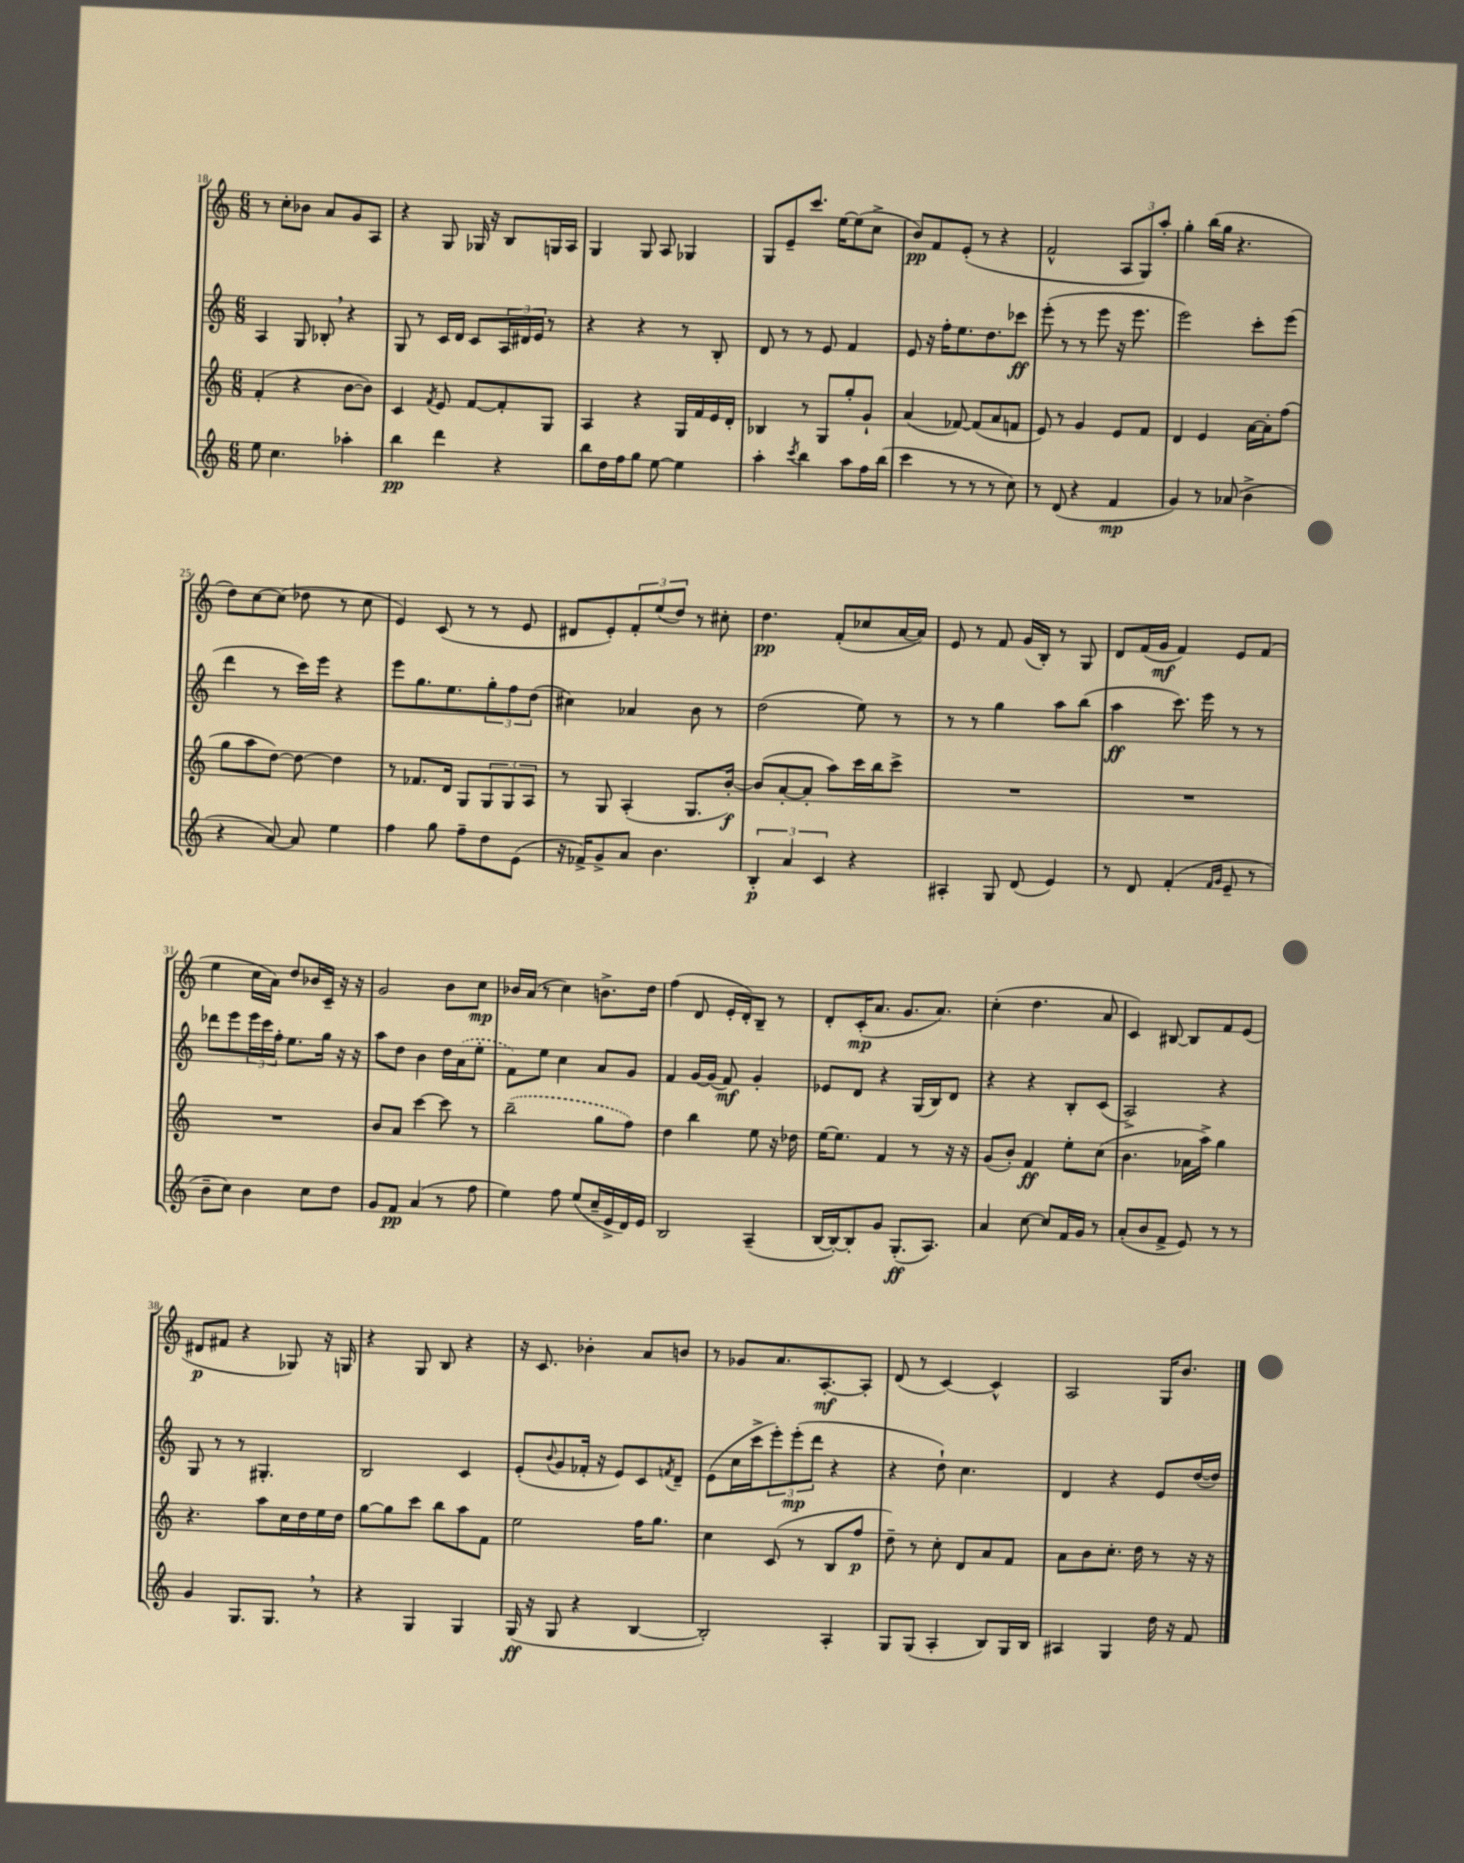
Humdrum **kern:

**kern	**dynam	**kern	**dynam	**kern	**dynam	**kern	**dynam
*part4	*part4	*part3	*part3	*part2	*part2	*part1	*part1
*staff4	*staff4	*staff3	*staff3	*staff2	*staff2	*staff1	*staff1
*clefG2	*	*clefG2	*	*clefG2	*	*clefG2	*
*k[]	*	*k[]	*	*k[]	*	*k[]	*
*M6/8	*	*M6/8	*	*M6/8	*	*M6/8	*
=18	=18	=18	=18	=18	=18	=18	=18
8ee\	.	(4f'/	.	4A/	.	8r	.
4.cc\	.	.	.	.	.	8cc'\L	.
.	.	4r	.	8G/	.	8b-X\J	.
.	.	.	.	8B-X',/	.	8a/L	.
4aa-X'\	.	[8b\L	.	4r	.	8g/	.
.	.	8b\J])	.	.	.	8A/J	.
=19	=19	=19	=19	=19	=19	=19	=19
4bb\	pp	4c/	.	8G/	.	4r	.
.	.	.	.	8r	.	.	.
.	.	8qf/	.	.	.	.	.
4ddd\	.	8e/	.	16c/LL	.	8G/	.
.	.	.	.	16d/JJ	.	.	.
.	.	[8f/L	.	8c/L	.	16G-X/	.
.	.	.	.	.	.	16r	.
4r	.	8f'/]	.	24A/L	.	8B/L	.
.	.	.	.	24d#X/	.	.	.
.	.	.	.	24e/JJ	.	.	.
.	.	8G/J	.	8r	.	16Gn/L	.
.	.	.	.	.	.	16A/JJ	.
=20	=20	=20	=20	=20	=20	=20	=20
8bb\L	.	4A/	.	4r	.	4G/	.
16dd\L	.	.	.	.	.	.	.
16ff\J	.	.	.	.	.	.	.
8gg\J	.	4r	.	4r	.	8G/	.
[8ee\	.	.	.	.	.	8A/	.
4ee\]	.	16G/LL	.	8r	.	4G-X/	.
.	.	16f/	.	.	.	.	.
.	.	16e/	.	8B'/	.	.	.
.	.	16d'/JJ	.	.	.	.	.
=21	=21	=21	=21	=21	=21	=21	=21
4aa'\	.	4B-X/	.	8d/	.	8G/L	.
.	.	.	.	8r	.	8e~/	.
8qccc/	.	.	.	.	.	.	.
4bb\	.	8r	.	8r	.	8.ccc/J	.
.	.	8G/L	.	8e/	.	.	.
.	.	.	.	.	.	[16ee\KL	.
8aa\L	.	8gg'/	.	4f/	.	(8ee\]	.
16ff\L	.	8g`/J	.	.	.	8cc^\J	.
(16bb\JJ	.	.	.	.	.	.	.
=22	=22	=22	=22	=22	=22	=22	=22
4ccc\	.	(4a/	.	8e/	.	8b/L)	pp
.	.	.	.	16r	.	8f/	.
.	.	.	.	16ff'\KL	.	.	.
8r	.	[8f-X/)	.	8.ee\	.	(8e'/J	.
8r	.	(8f-/L]	.	.	.	8r	.
.	.	.	.	8.dd\	.	.	.
8r	.	8a/	.	.	.	4r	.
8cc\)	.	8fn/J	.	8ccc-X\J	ff	.	.
=23	=23	=23	=23	=23	=23	=23	=23
8r	.	8e/)	.	(8eee'\	.	2f^^/	.
(8d/	.	8r	.	8r	.	.	.
4r	.	4g/	.	8r	.	.	.
.	.	.	.	8eee\	.	.	.
4f/	mp	8e/L	.	16r	.	12A/L	.
.	.	.	.	8.eee\	.	.	.
.	.	.	.	.	.	12G/)	.
.	.	8f/J	.	.	.	.	.
.	.	.	.	.	.	12aa'/J	.
=24	=24	=24	=24	=24	=24	=24	=24
4g/)	.	4d/	.	2eee\)	.	4gg'\	.
8r	.	4e/	.	.	.	(16bb\LL	.
.	.	.	.	.	.	16gg\JJ	.
(8a-X/	.	.	.	.	.	4.r	.
4b^\	.	[16a\LL	.	8ccc'\L	.	.	.
.	.	16a'\J]	.	.	.	.	.
.	.	(8ff\J	.	(8eee\J	.	.	.
!!LO:LB:g=z
=25	=25	=25	=25	=25	=25	=25	=25
4r	.	8gg\L	.	4ddd\	.	8dd\L)	.
.	.	8aa\	.	.	.	[8cc\	.
[8a/)	.	[8dd\J)	.	8r	.	(8cc\J]	.
8a/]	.	8dd\_	.	16ccc\LL)	.	8dd-X\	.
.	.	.	.	16eee\JJ	.	.	.
4ee\	.	4dd\]	.	4r	.	8r	.
.	.	.	.	.	.	8cc\	.
=26	=26	=26	=26	=26	=26	=26	=26
4ff\	.	8r	.	8eee\L	.	4e/)	.
.	.	8.f-X/L	.	8.gg\	.	.	.
8gg\	.	.	.	.	.	(8c/	.
.	.	16d/Jk	.	8.ee\	.	.	.
8ff~\L	.	8G/L	.	.	.	8r	.
8dd\	.	12G/	.	12gg'\	.	8r	.
.	.	12G/	.	12ff\	.	.	.
(8e\J	.	.	.	.	.	8e/	.
.	.	12A/J	.	(12dd\J	.	.	.
=27	=27	=27	=27	=27	=27	=27	=27
16r	.	8r	.	4cc#X\)	.	8d#X/L	.
16f-X^/KL)	.	.	.	.	.	.	.
8g^/	.	8G/	.	.	.	8e'/)	.
8a/J	.	(4A'/	.	4a-X/	.	12f'/	.
.	.	.	.	.	.	(12ee/	.
4.b\	.	.	.	.	.	.	.
.	.	.	.	.	.	12dd/J)	.
.	.	8.G/L	.	8b\	.	8r	.
.	.	.	.	8r	.	8cc#X'\	.
.	.	[16b'/Jk)	f	.	.	.	.
=28	=28	=28	=28	=28	=28	=28	=28
6B'/	p	(8b/L]	.	(2dd\	.	4.dd\	pp
.	.	[8a'/	.	.	.	.	.
6a/	.	.	.	.	.	.	.
.	.	8a'/J]	.	.	.	.	.
6c/	.	.	.	.	.	.	.
.	.	8aa\L)	.	.	.	(8f'/L	.
4r	.	16ccc\L	.	8ee\)	.	8cc-X/	.
.	.	16bb\J	.	.	.	.	.
.	.	8ccc^\J	.	8r	.	[16a/L	.
.	.	.	.	.	.	16a/JJ])	.
=29	=29	=29	=29	=29	=29	=29	=29
4A#X'/	.	2.r	.	8r	.	8e/	.
.	.	.	.	8r	.	8r	.
8G/	.	.	.	4gg\	.	8f/	.
(8d/	.	.	.	.	.	(16g/LL	.
.	.	.	.	.	.	16B'/JJ)	.
4e/)	.	.	.	8aa\L	.	8r	.
.	.	.	.	(8bb\J	.	8G/	.
=30	=30	=30	=30	=30	=30	=30	=30
8r	.	2.r	.	4aa\	ff	8d/L	.
8d/	.	.	.	.	.	(16f/L	.
.	.	.	.	.	.	16g/JJ	mf
(4f'/	.	.	.	8.ccc\)	.	4f/)	.
.	.	.	.	16eee\	.	.	.
16qqf/LL	.	.	.	.	.	.	.
16qqg/JJ	.	.	.	.	.	.	.
8e~/	.	.	.	8r	.	8e/L	.
8r	.	.	.	8r	.	(8f/J	.
!!LO:LB:g=z
=31	=31	=31	=31	=31	=31	=31	=31
8b~\L	.	2.r	.	8ddd-X\L	.	4ee\	.
8cc\J)	.	.	.	8eee\	.	.	.
4b\	.	.	.	24eee\L	.	16cc\LL	.
.	.	.	.	24ccc\	.	.	.
.	.	.	.	.	.	16a\JJ)	.
.	.	.	.	24ff'\JJ	.	.	.
.	.	.	.	8.ee\L	.	8dd/L	.
8cc\L	.	.	.	.	.	16b-X/L	.
.	.	.	.	16gg\Jk	.	16c~/JJ	.
8dd\J	.	.	.	16r	.	16r	.
.	.	.	.	16r	.	16r	.
=32	=32	=32	=32	=32	=32	=32	=32
8g/L	.	8b/L	.	8aa\L	.	2g/	.
8f/J	pp	8a/J	.	8dd\J	.	.	.
(4a/	.	[4ccc\	.	4b\	.	.	.
8r	.	8ccc\]	.	16dd\LL	.	8b\L	.
.	.	.	.	(16a\J	.	.	.
8ff\	.	8r	.	8ee'\J	.	8cc\J	mp
=33	=33	=33	=33	=33	=33	=33	=33
4ee\)	.	(2bb~\	.	8f\L)	.	16b-X/LL	.
.	.	.	.	.	.	(16a/JJ	.
.	.	.	.	8ee\J	.	8r	.
8ff\	.	.	.	4cc\	.	4cc\)	.
(8ee/L	.	.	.	.	.	.	.
16cc~/L	.	8gg\L	.	8a/L	.	8.bn^\L	.
16e^/	.	.	.	.	.	.	.
16d/)	.	8ff\J)	.	8g/J	.	.	.
16e/JJ	.	.	.	.	.	16dd\Jk	.
=34	=34	=34	=34	=34	=34	=34	=34
2B/	.	4dd\	.	4f/	.	(4ff\	.
.	.	4bb\	.	[16g/LL	.	8d/	.
.	.	.	.	(16g/JJ]	.	.	.
.	.	.	.	8f/)	mf	16e'/LL	.
.	.	.	.	.	.	16d'/J)	.
(4A~/	.	8ee\	.	4g'/	.	8B~/J	.
.	.	16r	.	.	.	8r	.
.	.	16dd-X\	.	.	.	.	.
=35	=35	=35	=35	=35	=35	=35	=35
[16B/LL	.	[16ee\KL	.	8e-X/L	.	8d'/L	.
16B'/J_)	.	8.ee\J]	.	.	.	.	.
8B'/]	.	.	.	8d/J	.	(16c'/K	mp
.	.	.	.	.	.	8.a/J	.
8g/J	.	4f/	.	4r	.	.	.
(8.G'/L	ff	.	.	.	.	8.g/L	.
.	.	8r	.	(16G/LL	.	.	.
8.A/J)	.	.	.	16B/J)	.	8.a/J)	.
.	.	16r	.	8d/J	.	.	.
.	.	16r	.	.	.	.	.
=36	=36	=36	=36	=36	=36	=36	=36
4a/	.	(8g/L	.	4r	.	(4cc'\	.
.	.	8b'/J)	.	.	.	.	.
[8cc\	.	4f/	ff	4r	.	4.dd\	.
8cc/L]	.	.	.	.	.	.	.
16f/L	.	8ee'\L	.	8B'/L	.	.	.
16g/JJ	.	.	.	.	.	.	.
8r	.	(8cc\J	.	(8c/J	.	8a/	.
=37	=37	=37	=37	=37	=37	=37	=37
(8a'/L	.	4.b\	.	2A^/)	.	4c/)	.
8b/	.	.	.	.	.	.	.
8f^/J	.	.	.	.	.	[8B#X/	.
8e/)	.	16a-X\LL	.	.	.	8B#/L]	.
.	.	16aa^\JJ)	.	.	.	.	.
8r	.	4gg\	.	4r	.	8f/	.
8r	.	.	.	.	.	(8e/J	.
!!LO:LB:g=z
=38	=38	=38	=38	=38	=38	=38	=38
4g/	.	4.r	.	8G/	.	8d#X/L	p
.	.	.	.	8r	.	8f#X/J	.
8.G/L	.	.	.	8r	.	4r	.
.	.	8aa\L	.	4.G#X'/	.	.	.
8.G,/J	.	.	.	.	.	.	.
.	.	16cc\L	.	.	.	8G-X/)	.
.	.	16dd\	.	.	.	.	.
8r	.	16ee\	.	.	.	16r	.
.	.	16dd\JJ	.	.	.	16Gn/	.
=39	=39	=39	=39	=39	=39	=39	=39
4r	.	[8gg\L	.	2B/	.	4r	.
.	.	8gg\]	.	.	.	.	.
4G/	.	8ccc\J	.	.	.	8G/	.
.	.	8bb\L	.	.	.	8B/	.
4G/	.	8aa\	.	4c/	.	4r	.
.	.	8f\J	.	.	.	.	.
=40	=40	=40	=40	=40	=40	=40	=40
(16G/	ff	2ee\	.	(8e'/L	.	16r	.
16r	.	.	.	.	.	8.c/	.
.	.	.	.	8qqb/	.	.	.
8G/	.	.	.	8g/	.	.	.
4r	.	.	.	16f-X'/Jk	.	4b-X'\	.
.	.	.	.	16r	.	.	.
.	.	.	.	8e/L)	.	.	.
[4B/	.	16ff\KL	.	8c/	.	8a/L	.
.	.	8.gg\J	.	.	.	.	.
.	.	.	.	8qfn/	.	.	.
.	.	.	.	8d~/J	.	8bn/J	.
=41	=41	=41	=41	=41	=41	=41	=41
2B'/])	.	4cc\	.	(8e\L	.	8r	.
.	.	.	.	16cc\L	.	8g-X/L	.
.	.	.	.	16ccc^\J	.	.	.
.	.	(8c/	.	12eee'\)	.	8.a/	.
.	.	.	.	(12eee'\	mp	.	.
.	.	8r	.	.	.	.	.
.	.	.	.	12ddd\J	.	.	.
.	.	.	.	.	.	[8.A'/	mf
4A'/	.	8B/L	.	4r	.	.	.
.	.	8ff/J	p	.	.	8A'/J]	.
=42	=42	=42	=42	=42	=42	=42	=42
8G/L	.	8dd~\)	.	4r	.	(8d/	.
(8G/J	.	8r	.	.	.	8r	.
4A'/	.	8cc'\	.	8dd`\)	.	[4c/)	.
.	.	8d/L	.	4.cc\	.	.	.
8B/L)	.	8a/	.	.	.	4c^^/]	.
16G/L	.	8f/J	.	.	.	.	.
16B/JJ	.	.	.	.	.	.	.
=43	=43	=43	=43	=43	=43	=43	=43
4A#X/	.	8a\L	.	4d/	.	2A/	.
.	.	8b\	.	.	.	.	.
4G/	.	8.cc'\J	.	4r	.	.	.
.	.	16dd\	.	.	.	.	.
16dd\	.	8r	.	8e/L	.	16G/KL	.
16r	.	.	.	.	.	8.b/J	.
8f/	.	16r	.	([16dd/L	.	.	.
.	.	16r	.	16dd/JJ])	.	.	.
==	==	==	==	==	==	==	==
*-	*-	*-	*-	*-	*-	*-	*-
